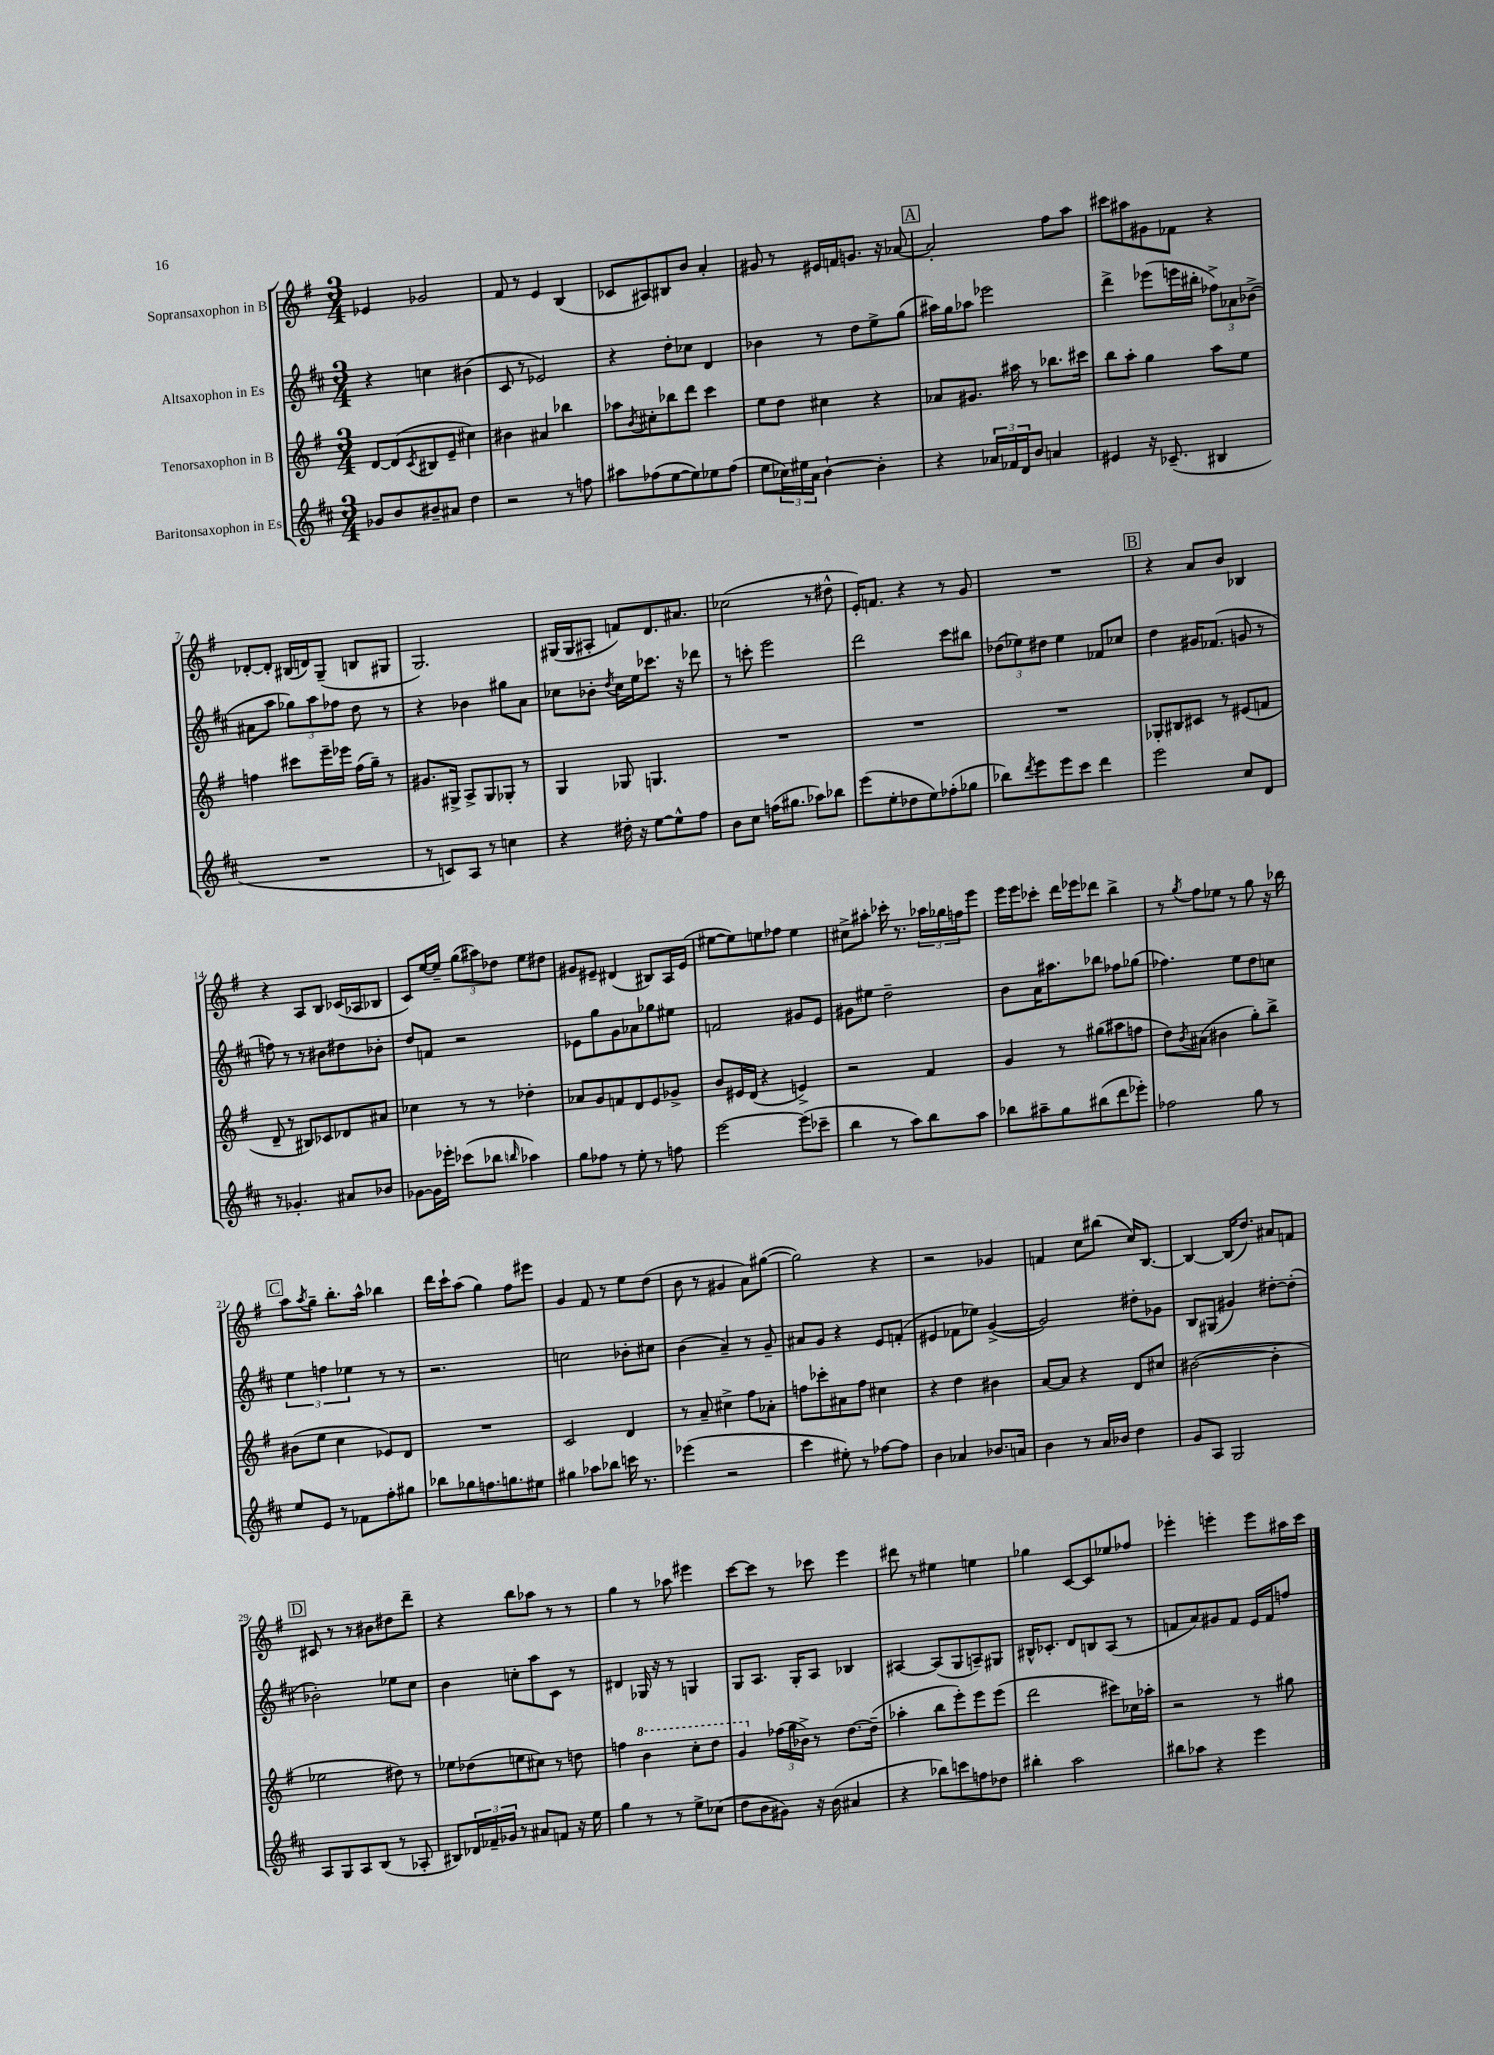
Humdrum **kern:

**kern	**kern	**kern	**kern
*part4	*part3	*part2	*part1
*staff4	*staff3	*staff2	*staff1
*I"Baritonsaxophon in Es	*I"Tenorsaxophon in B	*I"Altsaxophon in Es	*I"Sopransaxophon in B
*clefG2	*clefG2	*clefG2	*clefG2
*k[f#c#]	*k[f#]	*k[f#c#]	*k[f#]
*M3/4	*M3/4	*M3/4	*M3/4
=1	=1	=1	=1
8g-X/L	[8d/L	4r	4e-X/
8b/	(8d/]	.	.
.	8qc/	.	.
8b#X~/	8B#X/	4ccn\	2g-X/
8a#X/J	8e~/J	.	.
4dd\	4cc#X\)	(4b#X\	.
=2	=2	=2	=2
2r	4b#X\	8c#/	8f#/
.	.	8r	8r
.	4a#X/	2e-X/)	4e/
8r	4bb-X\	.	(4B/
8ffn\	.	.	.
=3	=3	=3	=3
8aa#X\L	8aa-X\L	4r	8c-X/L
.	8qb/	.	.
(8ff-X\	8cc#X'\	.	8A#X/)
[8ee\	8bb-X\	8dd'\L	8B#X/
8ee\])	8ddd\J	8cc-X\J	8b/J
8ee-X\	4ccc\	4d/	4a'/
(8ff-\J	.	.	.
=4	=4	=4	=4
8ee\L	8ee\L	4b-X\	8g#X/
24cc-X\L)	8dd\J	.	8r
24ee#X\	.	.	.
24a\JJ	.	.	.
[4b`\	4cc#X\	8r	16e#X/LL
.	.	.	16fn/J
.	.	8dd\L	8.gn/J
4b'\]	4r	8ee^\	.
.	.	.	16r
.	.	(8gg\J	[8a-X/
!!LO:REH:place=s1:t=A
=5	=5	=5	=5
4r	8a-X/L	16aa#X\LL)	2a-'/]
.	.	16gg\J	.
.	8.g#X/J	8aa-X\J	.
24a-X/LL	.	2eee-X\	.
24f-X/	.	.	.
.	16aa#X\	.	.
24d/J	.	.	.
8b/J	8r	.	.
4an/	8.bb-X\L	.	8ff#\L
.	.	.	8aa\J
.	16ccc#X\Jk	.	.
=6	=6	=6	=6
4e#X/	8bb\L	4ddd^\	8ccc#X\L
.	8aa'\J	.	8aa#X\
16r	4gg\	(8eee-X\L	8g#X\
(8.c-X~/	.	.	.
.	.	16eeen\L	8f-X\J
.	.	16bb#X'\JJ	.
4B#X/	8aa\L	12ff-X^\L)	4r
.	.	12a-X\	.
.	8ee\J	.	.
.	.	(12b-X^\J	.
!!LO:LB:g=z
=7	=7	=7	=7
2.r	4ffn\	8a#X\L	[8d-X'/L
.	.	8aa\J	8d-'/J]
.	8ccc#X\L	12gg-X\L)	(16B#X/LL
.	.	.	16dn/J)
.	.	12aa\	.
.	16eee~\L	.	(8G~/J
.	.	12ff-X\J	.
.	16eee-X\JJ	.	.
.	(16ff\LL	8dd\	8Bn/L
.	16gg~\JJ)	.	.
.	8r	8r	8G#X/J
=8	=8	=8	=8
8r	8.g#X/L	4r	2.G/)
8cn/L)	.	.	.
.	16G#X^/Jk	.	.
8A/J	8A^/L	4b-X\	.
8r	8G#/	.	.
4ccn\	8G-X'/J	8gg#X\L	.
.	8r	8a\J	.
=9	=9	=9	=9
4r	4G/	8cc-X\L	(16G#X/LL
.	.	.	16G#/J
.	.	8b-X'\J	8A#X'/J
.	.	8qdd/	.
16dd#X'\	8G-X/	16cc-\LL	8fn/L)
16r	.	16ee\J	.
[8ee\L	4.Gn/	8.ccc-X\J	8.d/
8ee^^\]	.	.	.
.	.	16r	8.a#X/J
8ff#\J	.	8ddd-X\	.
=10	=10	=10	=10
8b\L	2.r	8r	(2cc-X\
8cc#\J	.	8cccn'\	.
(16ffn\KL	.	2eee\	.
8.gg#X\J	.	.	.
8aa-X\L)	.	.	8r
8bb-X\J	.	.	8dd#X^^\
=11	=11	=11	=11
(8eee\L	2.r	2ddd\	16e'/KL)
.	.	.	8.fn/J
8ee'\	.	.	.
8dd-X\	.	.	4r
8ee\)	.	.	.
(8ff-X'\	.	8ccc#\L	8r
8gg-X\J	.	8bb#X\J	8g/
=12	=12	=12	=12
8bb-X\L)	2.r	(12dd-X\L	2.r
.	.	12ee-X\)	.
8qddd/	.	.	.
8eee\	.	.	.
.	.	12dd#X\J	.
8eee\	.	4ee-\	.
8ccc#\J	.	.	.
4ddd\	.	8f-X/L	.
.	.	8cc-X/J	.
!!LO:REH:place=s1:t=B
=13	=13	=13	=13
2eee\	8G-X'/L	4dd\	4r
.	8B#X/	.	.
.	8c#X/J	16g#X/KL	8a/L
.	.	(8.f-X/J	.
.	8r	.	8b/J
8cc#/L	(8e#X/L	8gn/	4B-X/
8d/J	8fn/J	8r	.
!!LO:LB:g=z
=14	=14	=14	=14
8r	8d~/	8ffn\)	4r
4.g-X'/	8r	8r	.
.	8B#X/L)	8r	8A/L
.	8c-X/	8b#X\L	8B/J
8a#X/L	8d-X/	8dd#X\	(16c-X/LL
.	.	.	16A-X/J
8b-X/J	8a#X/J	8b-X'\J	8B-X/J
=15	=15	=15	=15
[8g-X\L	4cc-X\	8dd/L	8c/L)
16g-\L]	.	8fn/J	[16ee/L
16eee-X'\JJ	.	.	16ee~/JJ]
(8ccc-X\L	8r	2r	(12gg\L
.	.	.	12aa#X\)
8bb-X\J	8r	.	.
.	.	.	12dd-X\J
16qqbbn/	.	.	.
4aa-X\)	4dd-X'\	.	8ee\L
.	.	.	8dd#X\J
=16	=16	=16	=16
8gg\L	8a-X/L	8e-X\L	8g#X/L
8ff-X\J	8g/	8gg\	8e#X~/J
8r	8fn/	8g\	(4d#X/
8ee'\	8d/	8a-X\	.
8r	8e/	8gg-X\	8B#X/L)
8ffn\	8g-X^/J	8ee#X\J	16A/L
.	.	.	(16e#/JJ
=17	=17	=17	=17
[2eee\	8b/L	2fn/	[8ee#X\L
.	16e#X/L	.	8ee#\])
.	(16d/JJ	.	.
.	4r	.	8een\
.	.	.	8ff-X\J
(8eee\L]	4en^/)	8g#X/L	4ee\
8ccc-X~\J	.	8e/J	.
=18	=18	=18	=18
4bb\	2r	8g#X\L	8cc#X^\L
.	.	8ee#X\J	8aa#X'\J
8r	.	2dd~\	16ccc-X'\
.	.	.	8.r
8aa\L)	.	.	.
8bb\	4f#/	.	24aa-X\LL
.	.	.	24gg-X\
.	.	.	24ffn\J
8aa\J	.	.	8eee\J
=19	=19	=19	=19
8bb-X\L	4g/	8b\L	16eee\LL
.	.	.	16eee\J
8aa#X~\	.	16a\K	8ccc-X'\J
.	.	8.aa#X\	.
8gg\	8r	.	16ddd\LL
.	.	.	16eee-X\J
(8bb#X\	(8gg#X\L	8bb-X\J	8ddd-X\J
8ddd\	8aa#X\	8ff-X\L	4bb^\
8eee-X'\J)	8ffn\J	(8gg-X\J	.
=20	=20	=20	=20
2ff-X\	8dd\L)	4.ff-X\)	8r
.	8qb/	.	8qgg/
.	(8a#X\J	.	8ff#\L
.	4b#X\	.	8ee-X\J
.	.	8ee\L	8r
8gg\	8gg'\L)	8dd\	8gg\
8r	8bb^\J	8ccn\J	16r
.	.	.	16bb-X\
!!LO:LB:g=z
!!LO:REH:place=s1:t=C
=21	=21	=21	=21
8ee/L	(8b#X\L	6ee\	8aa\L
.	.	.	8qaa/
8e/J	8ee\J	.	8gg~\J
.	.	6ffn\	.
8r	4cc\	.	8.bb'\L
.	.	6ee-X\	.
8f-X\L	.	.	.
.	.	.	16aa^^\Jk
8ff#'\	8e-X/L)	8r	4bb-X\
8gg#X\J	8d/J	8r	.
=22	=22	=22	=22
8bb-X\L	2.r	2.r	16ddd\LL
.	.	.	16ccc`\J
8gg-X\	.	.	(8aa\J
8.ffn\	.	.	4gg\)
8.ggn\	.	.	.
.	.	.	8ff#\L
8ee#X\J	.	.	8eee#X\J
=23	=23	=23	=23
4gg#X\	2c/	2ccn\	4g/
8aa-X\L	.	.	8f#/
8bb-X\J	.	.	8r
16cccn\	4d/	8b-X'\L	8ee\L
8.r	.	.	.
.	.	8cc#X\J	(8dd\J
=24	=24	=24	=24
(4eee-X\	8r	(4b\	8b\
.	8a~/	.	8r
2r	4cc#X^\	4a~/)	4g#X/
.	8ff#\L	8r	8a\L)
.	8a-X'\J	8g~/	([8gg#X\J
=25	=25	=25	=25
4ccc#\	8ffn\L	8a#X/L	2gg#\])
.	8ccc-X'\	8g/J	.
8ee#X'\)	8a#X\	4r	.
8r	8ff\J	.	.
[8ff-X\L	4cc#X\	8e/L	4r
8ff-\J]	.	(8fn'/J	.
=26	=26	=26	=26
4b\	4r	4e#X/	2r
4a-X/	4dd\	8f-X\L	.
.	.	8ee-X\J)	.
8.b-X/L	4b#X\	([4g^/	4g-X/
16an/Jk	.	.	.
=27	=27	=27	=27
4b\	[8a/L	2g/])	4fn/
.	8a/J]	.	.
8r	4r	.	8cc\L
16a/LL	.	.	(8bb#X\J
16b-X/JJ	.	.	.
4dd\	8d/L	8dd#X'\L	16cc/KL)
.	.	.	[8.B/J
.	8cc#X/J	8g-X\J	.
=28	=28	=28	=28
8g/L	([2b#X\	8B/L	4B/_
8A/J	.	(8G#X/J	.
2G/	.	4g#X/)	(16B/KL]
.	.	.	8.dd/J)
.	4b#'\]	[8dd#X'\L	8a#X/L
.	.	(8dd#'\J]	8fn/J
!!LO:LB:g=z
!!LO:REH:place=s1:t=D
=29	=29	=29	=29
8A/L	2ee-X\	2b-X'\)	8c#X/
8G/	.	.	8r
8A/	.	.	8r
(8B/J	.	.	8b#X\L
8r	8dd#X\)	8ee-X\L	8dd#X\
8A-X'/	8r	8cc#\J	8ddd~\J
=30	=30	=30	=30
8B#X/L)	8ee-X\L	4b\	4r
24d-X/L	(8dd-X\	.	.
24f-X~/	.	.	.
24g-X/JJ	.	.	.
8r	8een\	8ccn'\L	8bb\L
8a#X/L	8cc#X\J)	8aa\	8aa-X\J
8fn/J	8r	8c#\J	8r
16r	8ddn\	8r	8r
16ee\	.	.	.
=31	=31	=31	=31
4gg\	4ffn\	4d#X/	4gg\
*	*8va	*	*
8r	4bb\	16G-X/	8r
.	.	16r	.
8r	.	8r	8aa-X\
8ee^\L	8ccc'\L	4Gn/	4eee#X\
(8cc-X\J	8ddd\J	.	.
=32	=32	=32	=32
8dd\L	4gg/	8G/L	[8ccc\L
8b\	.	8.A/J	8ccc\J]
*	*X8va	*	*
8g#X\J)	(24ff-X\LL	.	8r
.	24gg\	.	.
.	.	16G'/KL	.
.	24b-X^\JJ)	.	.
16r	8r	8A/J	8ccc-X\
(16b\	.	.	.
4a#X/	[8.dd\L	4B-X/	4eee\
.	(16dd~\Jk]	.	.
=33	=33	=33	=33
4r	4aa-X'\	[4A#X/	8ddd#X\
.	.	.	8r
8bb-X\L)	8bb\L	(8A#/L]	4ee#X\
8cccn\	8eee'\)	8G/	.
8ffn\	8eee\	8An~/)	4een\
8dd-X\J	(8eee\J	8G#X/J	.
=34	=34	=34	=34
4bb#X'\	2ddd\	16B#X^^/KL	4gg-X\
.	.	8.c-X'/J	.
2aa\	.	8d/L	[8c/L
.	.	8Bn/	8c/]
.	8ccc#X\L)	(8A/J	8ee-X/
.	16cc-X\L	8r	8ff-X/J
.	16aa-X'\JJ	.	.
=35	=35	=35	=35
8bb#X\L	2r	8fn/L	4eee-X'\
8aa-X\J	.	8a/)	.
4r	.	8g#X/	4eeen'\
.	.	8f/J	.
4eee\	8r	16e/LL	8eee\L
.	.	16f/J	.
.	8gg#X\	8ffn/J	16aa#X\L
.	.	.	16ccc\JJ
==	==	==	==
*-	*-	*-	*-
